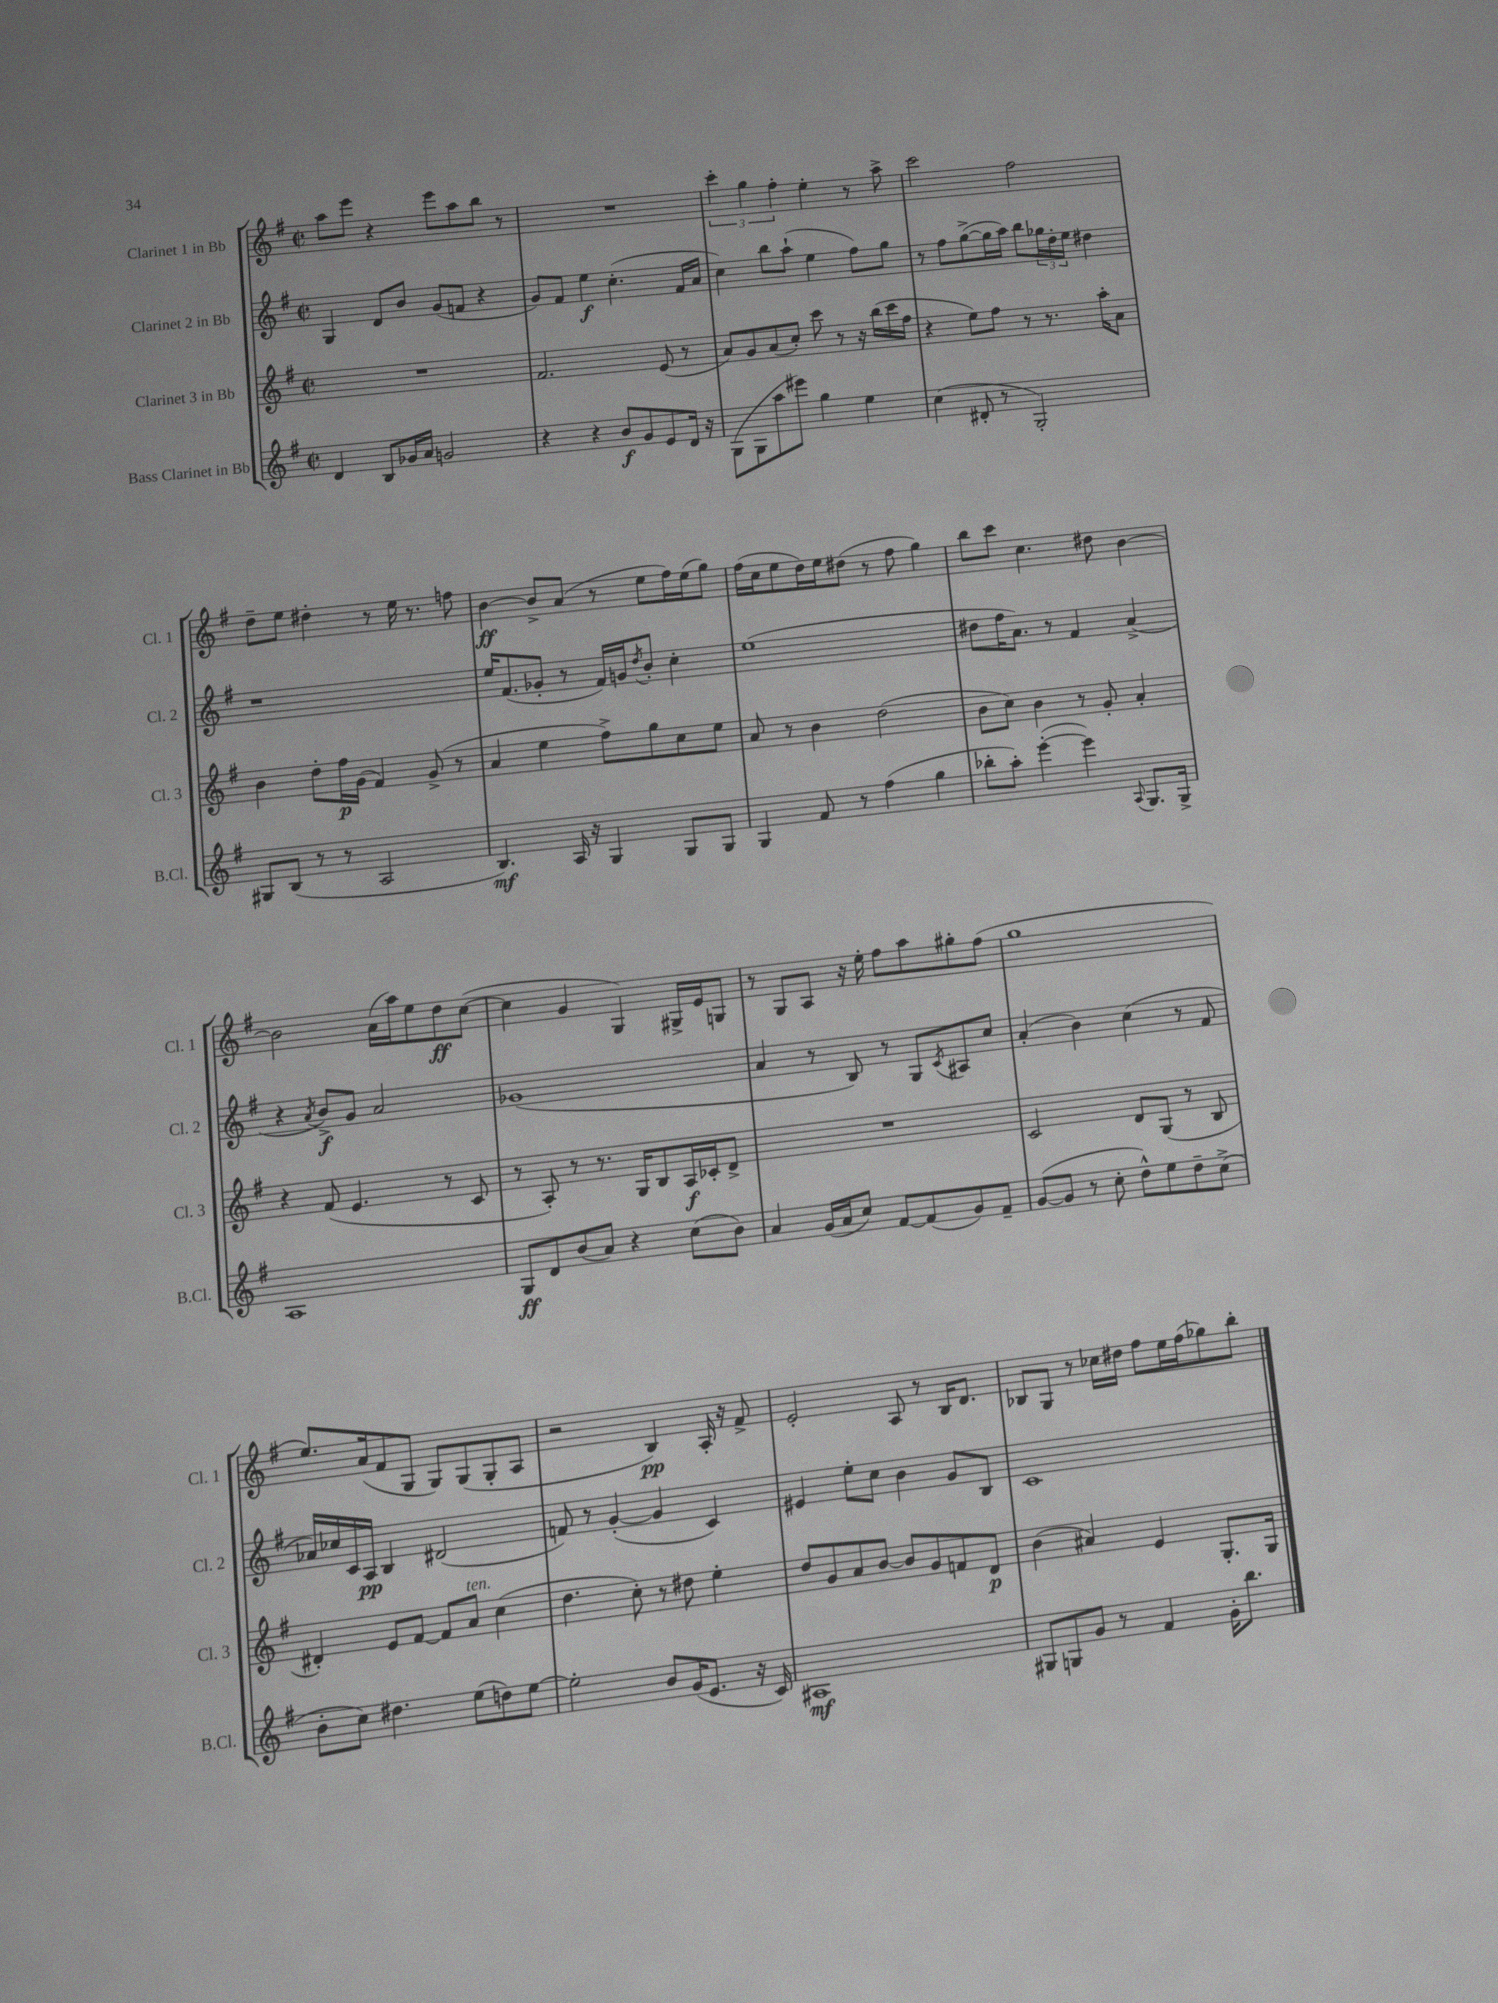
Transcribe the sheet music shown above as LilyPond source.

<<
\new StaffGroup <<
\new Staff = "s0" \with { instrumentName = "Clarinet 1 in Bb" shortInstrumentName = "Cl. 1" } {
    \clef treble \key g \major \defaultTimeSignature \time 2/2
    a''8 e'''8 r4 e'''8 a''8 b''8 r8 |
    R1 |
    \tuplet 3/2 { c'''4-. g''4 fis''4-. } e''4-. r8 a''8-> |
    c'''2 fis''2 |
    d''8-- e''8 dis''4-. r8 e''16 r8. f''8 |
    b'4~\ff b'8-> a'8( r8 e''8 fis''16) e''16( g''8) |
    fis''16( c''16 e''8 d''16) e''16 dis''8( r8 fis''8 g''4) |
    b''8 c'''8 c''4. dis''8 b'4~ |
    b'2 a'16( a''16) e''8 d''8\ff c''8~( |
    c''4 g'4 g4) gis16-> e'16 g8 |
    r8 g8 a8 r16 e''16-. fis''8 a''8 gis''8-. fis''8( |
    g''1 |
    e''8.) a'16( fis'8 g8 g8) g8( g8-. a8 |
    r2 b4\pp) a16-. r16 fis'8-> |
    e'2-. a8 r8 b16 d'8. |
    bes8 g8 r8 ces''16 dis''16 fis''8 e''16 fis''16( ges''8) b''8-. \bar "|." |
}
\new Staff = "s1" \with { instrumentName = "Clarinet 2 in Bb" shortInstrumentName = "Cl. 2" } {
    \clef treble \key g \major \defaultTimeSignature \time 2/2
    g4 d'8 b'8 g'8( f'8 r4 |
    g'8) fis'8 e''4\f c''4.-.( fis'16 a'16 |
    c''4) b''8 a''8-!( e''4 fis''8) g''8 |
    r8 fis''8 g''8~->( g''16 a''16) b''8 \tuplet 3/2 { ges''16 d''16-. e''16 } dis''4 |
    r1 |
    e''16 fis'8.( ges'8-. r8 fis'16) g'16 \acciaccatura { d''8 } b'8-. c''4-. |
    e''1( |
    dis''8 fis''16 a'8.) r8 fis'4 a'4->( |
    r4 \acciaccatura { a'8 } b'8->\f) g'8 a'2 |
    ges'1( |
    a'4 r8 b8) r8 g8 \acciaccatura { c'8 } ais8 c''8 |
    a'4-.( b'4) c''4( r8 fis'8 |
    aes'16) ces''16 c'16 a16\pp b4 dis'2( |
    f'8) r8 g'4~-.( g'4 c'4) |
    eis'4 e''8-. c''8 b'4 g'8 b8 |
    c'1 \bar "|." |
}
\new Staff = "s2" \with { instrumentName = "Clarinet 3 in Bb" shortInstrumentName = "Cl. 3" } {
    \clef treble \key g \major \defaultTimeSignature \time 2/2
    R1 |
    fis'2. e'8( r8 |
    a'8) g'8 a'8( c''8-.) c'''8 r8 r16 b''16( c'''16 fis''16 |
    r4 e''8) fis''8 r8 r8. a''16-. a'8 |
    b'4 d''8-. fis''16\p g'16( fis'4) g'8->( r8 |
    a'4 e''4 fis''8->) g''8 c''8 e''8 |
    a'8 r8 b'4 d''2( |
    b'8 c''8) b'4 r8 g'8-. a'4-. |
    r4 fis'8( e'4. r8 c'8 |
    r8 a8-.) r8 r8. g16 b8 a16\f ces'16-. d'8-> |
    R1 |
    c'2 d'8 g8( r8 b8 |
    dis'4-.) e'8 fis'8~ fis'8 a'8^\markup { \italic "ten." } c''4( |
    d''4. c''8-.) r8 dis''8 e''4-. |
    d''8 g'8 a'8 b'8~ b'8 g'8 f'8 d'8\p |
    b'4( ais'4) e'4 g8.-. g16 \bar "|." |
}
\new Staff = "s3" \with { instrumentName = "Bass Clarinet in Bb" shortInstrumentName = "B.Cl." } {
    \clef treble \key g \major \defaultTimeSignature \time 2/2
    d'4 b8 ges'16 a'16 g'2 |
    r4 r4 b'8\f g'8 e'8 d'16 r16 |
    g8( g8 a''8 eis'''8) g''4 e''4 |
    c''4( dis'8-. r8 g2-.) |
    gis8 b8( r8 r8 a2 |
    b4.\mf) a16 r16 g4 g8 g8 |
    g4 fis'8 r8 fis''4( g''4 |
    bes''8-. a''8-.) e'''4~-.( e'''4) \appoggiatura { a8 } g8. g16-> |
    a1 |
    g8\ff d'8 b'8( a'8) r4 c''8( b'8) |
    a'4 g'16( a'16 c''8) fis'8~ fis'8( g'8) fis'8-- |
    g'8~( g'8 r8 c''8-. d''8-^) e''8 d''8-- c''8->( |
    b'8-. c''8) dis''4. e''8( d''8) e''8~ |
    e''2-. b'8 g'16( e'8. r16 c'16) |
    ais1\mf |
    gis8 g8 g'8 r8 fis'4 g'16-. b''8. \bar "|." |
}
>>
>>
\layout { \context { \Score \remove "Bar_number_engraver" } }
